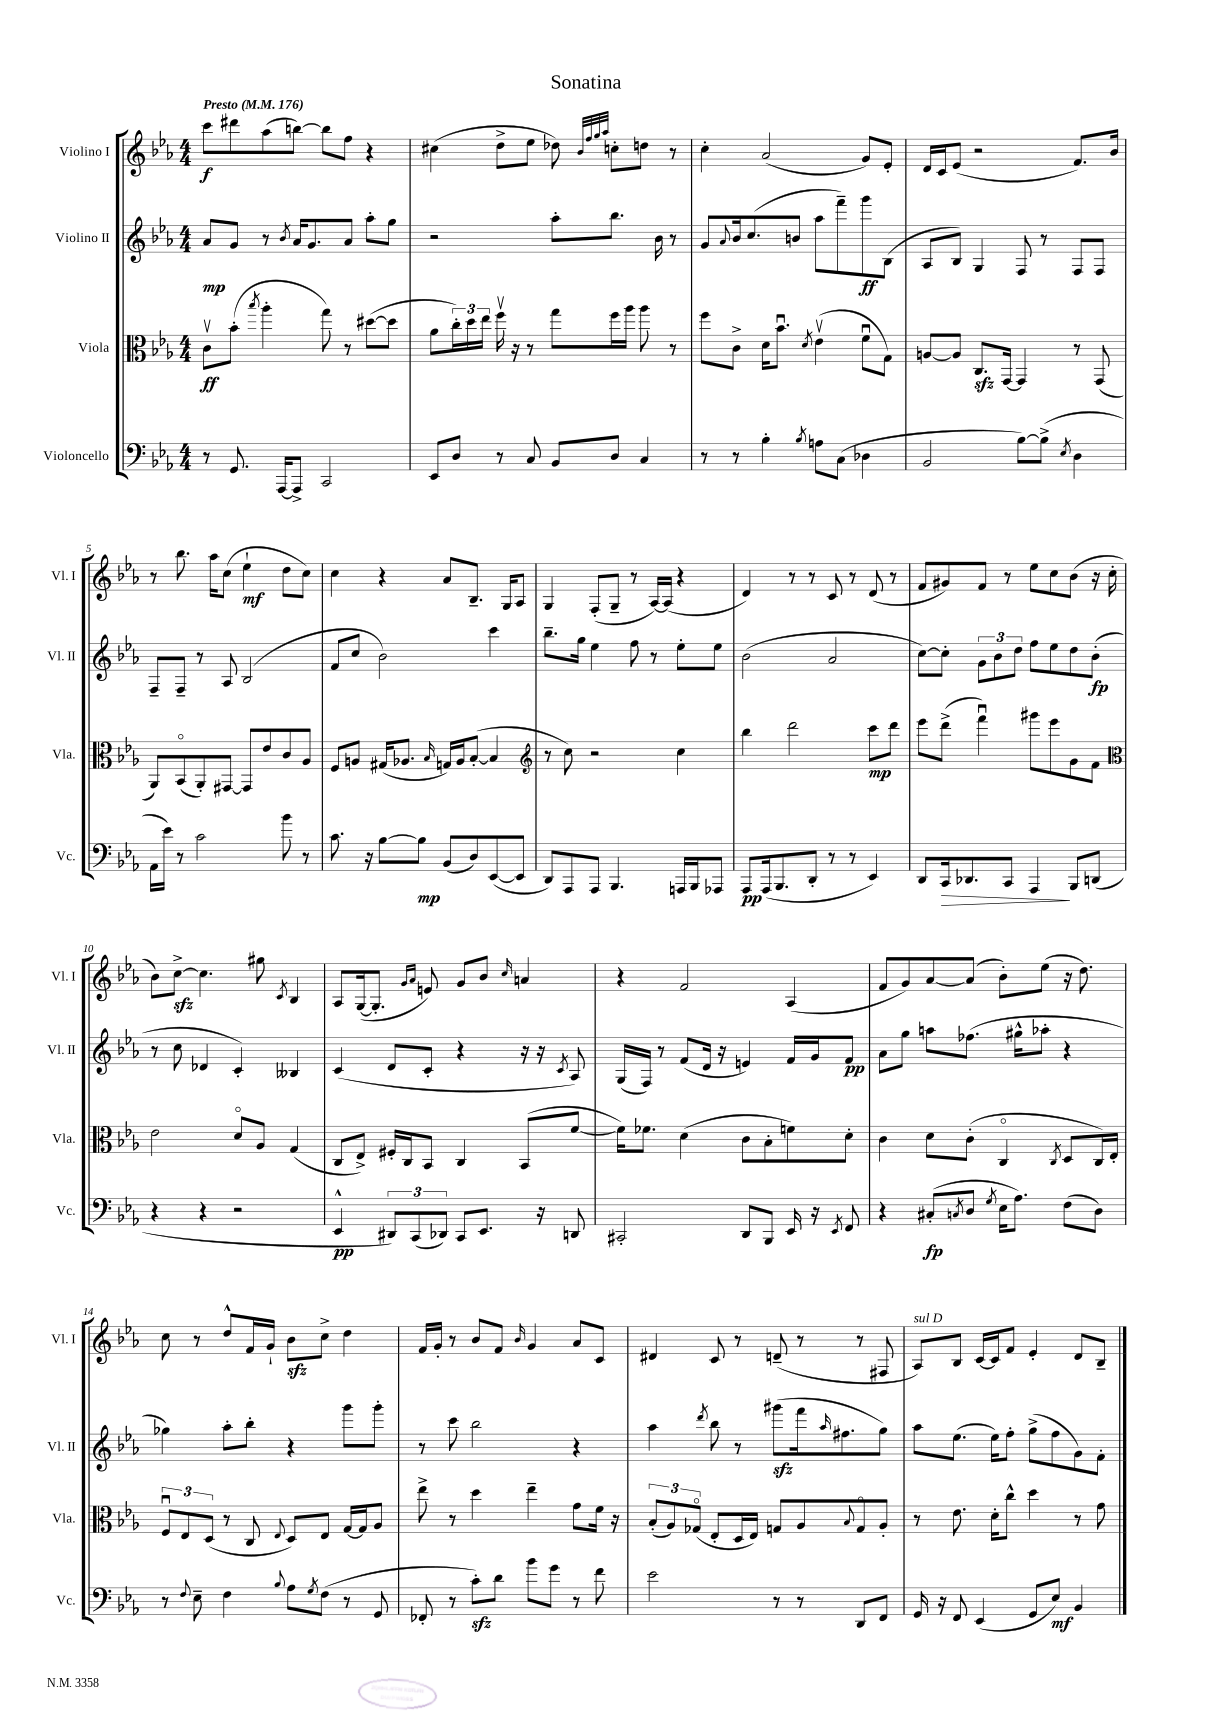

**kern	**kern	**kern	**kern
*staff4	*staff3	*staff2	*staff1
*clefF4	*clefC3	*clefG2	*clefG2
*k[b-e-a-]	*k[b-e-a-]	*k[b-e-a-]	*k[b-e-a-]
*M4/4	*M4/4	*M4/4	*M4/4
*MM176	*MM176	*MM176	*MM176
8r	8cv\L	8a-/L	8ccc\L
8.GG/	(8b-'\J	8g/J	8ddd#\
.	8qbb-/	.	.
.	4aa-'\	8r	(8aa-\
[16AAA-/LK	.	.	.
.	.	8qb-/	.
8AAA-^/]J	.	16a-/LK	[8bb\J)
.	.	8.g/	.
2CC/	8gg\)	.	8bb\]L
.	8r	8a-/J	8ff\J
.	([8dd#\L	8aa-'\L	4r
.	8dd#\]J	8gg\J	.
=	=	=	=
8EE-/L	8a-\L	2r	(4cc#\
8D/J	24cc'\L)	.	.
.	24dd\	.	.
.	24ee-\JJ	.	.
8r	16ffv\	.	8dd^\L
.	16r	.	.
8C/	8r	.	8ee-\J
8BB-/L	8gg\L	8aa-'\L	8dd-\)
.	.	.	32qqb-/LLL
.	.	.	32qqff/
.	.	.	32qqgg/
.	.	.	32qqaa-/JJJ
8D/J	16ff\L	8.bb-\J	8cc'\L
.	16aa-\JJ	.	.
4C/	8aa-\	.	8dd\J
.	.	16b-\	.
.	8r	8r	8r
=	=	=	=
8r	8ff\L	8g/L	4cc'\
.	.	8qqa-/	.
8r	8c^\J	16b-/k	.
.	.	(8.cc/	.
4B-'\	16d\LK	.	(2a-/
.	8.b-u\J	.	.
.	.	8b/J	.
8qB-/	8qd/	.	.
8A\L	(4e-v\	8aa-\L	.
(8C\J	.	8fff~\)	.
4D-\	8fu\L	8ggg\	8g/L)
.	8G\J)	(8B-\J	8e-'/J
=	=	=	=
2BB-/	[8A/L	8A-/L	16d/LL
.	.	.	16c/J
.	8A/]J	8B-/J)	(8e-/J
.	8.C/L	4G/	2r
.	[16GG/Jk	.	.
[8B-\L)	4GG/]	8F/	.
(8B-^\]J	.	8r	.
8qE-/	.	.	.
4D\	8r	8F/L	8.f/L)
.	(8GG/	8F/J	.
.	.	.	16b-/Jk
=	=	=	=
16AA-\LL	8AA-/L)	8F~/L	8r
16e-\JJ)	.	.	.
8r	(8BB-o/	8F~/J	8.bb-\
2c\	8AA-'/)	8r	.
.	.	.	16aa-\LK
.	[8GG#/J	8A-/	(8cc\J
.	8GG#/]L	(2B-/	4ee-`\
.	8e-/	.	.
8b-\	8c/	.	8dd\L
8r	8A-/J	.	8cc\J)
=	=	=	=
8.c\	8F/L	8f/L	4cc\
.	8A/J	8cc/J	.
16r	.	.	.
[8B-\L	(16G#/LK	2b-\)	4r
.	8.A-/J	.	.
8B-\]J	.	.	.
.	16qqB-/	.	.
(8BB-/L	16G/LL)	.	8a-/L
.	16A-/J	.	.
8D/)	([8B-'/J	.	8.B-~/J
([8EE-/	4B-/]	4ccc\	.
.	.	.	16G/LK
8EE-/]J	.	.	8A-/J
=	=	=	=
*	*clefG2	*	*
8DD/L)	8r	8.bb-~\L	4G/
8AAA-/	8cc\)	.	.
.	.	16gg\Jk	.
8AAA-/J	2r	4ee-\	(8F'/L
4.BBB-/	.	.	8G~/J
.	.	8ff\	8r
.	.	8r	[16A-/LL)
.	.	.	(16A-/]JJ
16AAA/LL	4cc\	8ee-'\L	4r
16BBB-/J	.	.	.
8AAA-/J	.	8ee-\J	.
=	=	=	=
8AAA-/L	4bb-\	(2b-\	4d/)
(16AAA-/k	.	.	.
8.BBB-/	.	.	.
.	2ddd\	.	8r
8DD'/J	.	.	8r
8r	.	2a-/	8c/
8r	.	.	8r
4EE-/)	8ccc\L	.	(8d/
.	8ddd\J	.	8r
=	=	=	=
8DD/L	8eee-\L	[8cc\L)	8f/L
16CC/k	(8ddd^\J	8cc'\]J	8g#/)
8.DD-/	.	.	.
.	4fffu\)	12g\L	8f/J
.	.	12b-\	.
8CC/J	.	.	8r
.	.	12dd\J	.
4AAA-/	8ggg#\L	8ff\L	8ee-\L
.	8eee-\	8ee-\	8cc\
8BBB-/L	8g\	8dd\	(8b-\J
(8DD/J	8f\J	(8b-'\J	16r
.	.	.	16cc'\
=	=	=	=
*	*clefC3	*	*
4r	2e-\	8r	8b-\L)
.	.	8cc\	[8cc^\J
4r	.	4d-/	4.cc\]
2r	8do/L	4c'/)	.
.	8A-/J	.	8gg#\
.	.	.	8qc/
.	(4G/	4B--/	4B-/
=	=	=	=
4EE-^^/	8C/L	(4c/	8A-/L
.	8E-^/J)	.	([16G/k
.	.	.	8.G'/]J
12DD#/L)	16F#'/LL	8d/L	.
.	16C/J	.	.
(12CC/	.	.	.
.	.	.	16qqg/LL
.	.	.	16qqa-/JJ
.	8BB-/J	8c'/J	8e/)
12DD-/J)	.	.	.
8CC/L	4C/	4r	8g/L
8.EE-/J	.	.	8b-/J
.	.	.	16qqcc/
.	(8BB-/L	16r	4a/
16r	.	16r	.
.	.	8qc/	.
8DD/	[8f/J	8A-/)	.
=	=	=	=
2CC#'/	16f\]LK)	(16G/LL	4r
.	8.f-\J	16F/JJ)	.
.	.	8r	.
.	(4d\	(8f/L	2f/
.	.	16d/Jk	.
.	.	16r	.
8DD/L	8c\L	4e/)	.
8BBB-/J	8B-'\	.	.
16EE-/	8f\)	16f/LL	(4A-/
16r	.	16g/J	.
8qEE-/	.	.	.
8FF/	8d'\J	8f/J	.
=	=	=	=
4r	4c\	8a-\L	8f/L
.	.	8gg\J	8g/)
(8C#'/L	8d\L	8aa\L	[8a-/
8qC/	.	.	.
8D/J	(8c'\J	(8.ff-\J	(8a-/]J
8qG/	.	.	.
16E-\LK	4Co/	.	8b-'\L)
8.A-\J)	.	16gg#^^\LK	.
.	.	8aa-'\J	(8ee-\J
.	8qC/	.	.
(8F\L	8D/L	4r	16r
.	.	.	8.dd\)
8D\J)	16C/L)	.	.
.	16E-'/JJ	.	.
=	=	=	=
8r	12Fu/L	4gg-\)	8cc\
.	12E-/	.	.
8qqF/	.	.	.
8E-~\	.	.	8r
.	(12D/J	.	.
4F\	8r	8aa-'\L	8dd^^/L
.	8C/	8bb-'\J	16f/L
.	.	.	16g`/JJ
8qqB-/	8qqE-/	.	.
8A-\L	8D/L)	4r	8b-\L
8qG/	.	.	.
(8F\J	8E-/J	.	8cc^\J
8r	[16G/LL	8ggg\L	4dd\
.	16G/]J	.	.
8GG/	8A-/J	8ggg'\J	.
=	=	=	=
8FF-'/	8ee-^\	8r	16f/LL
.	.	.	16g'/JJ
8r	8r	8ccc\	8r
8c'\L)	4dd\	2bb-\	8b-/L
8d\J	.	.	8f/J
.	.	.	16qqb-/
8b-\L	4ee-~\	.	4g/
8g\J	.	.	.
8r	8g\L	4r	8a-/L
8f\	16f\Jk	.	8c/J
.	16r	.	.
=	=	=	=
2e-\	(12B-'/L	4aa-\	4d#/
.	12A-/)	.	.
.	(12G-o/J	.	.
.	.	8qddd/	.
.	8E-'/L	8bb-\	8c/
.	16D/L	8r	8r
.	16E-/JJ)	.	.
8r	8G/L	(8ggg#\L	(8d~/
8r	8A-/	16fff\k	8r
.	.	16qqaa-/	.
.	.	8.ff#\	.
.	8qqB-/	.	.
8DD/L	8Go/	.	8r
8FF/J	8A-'/J	8gg\J)	8F#/
=	=	=	=
16GG/	8r	8aa-\L	8A-/L)
16r	.	.	.
8FF/	8.e-\	(8.ee-\J	8B-/J
(4EE-/	.	.	[16c/LL
.	16d'\LK	16ee-\LK)	16c/]J
.	8cc^^\J	8ff'\J	8f/J
8GG/L	4dd\	(8gg^\L	4e-'/
8E-/J)	.	8ff\	.
4BB-/	8r	8g\)	8d/L
.	8g\	8f'\J	8B-~/J
==	==	==	==
*-	*-	*-	*-
